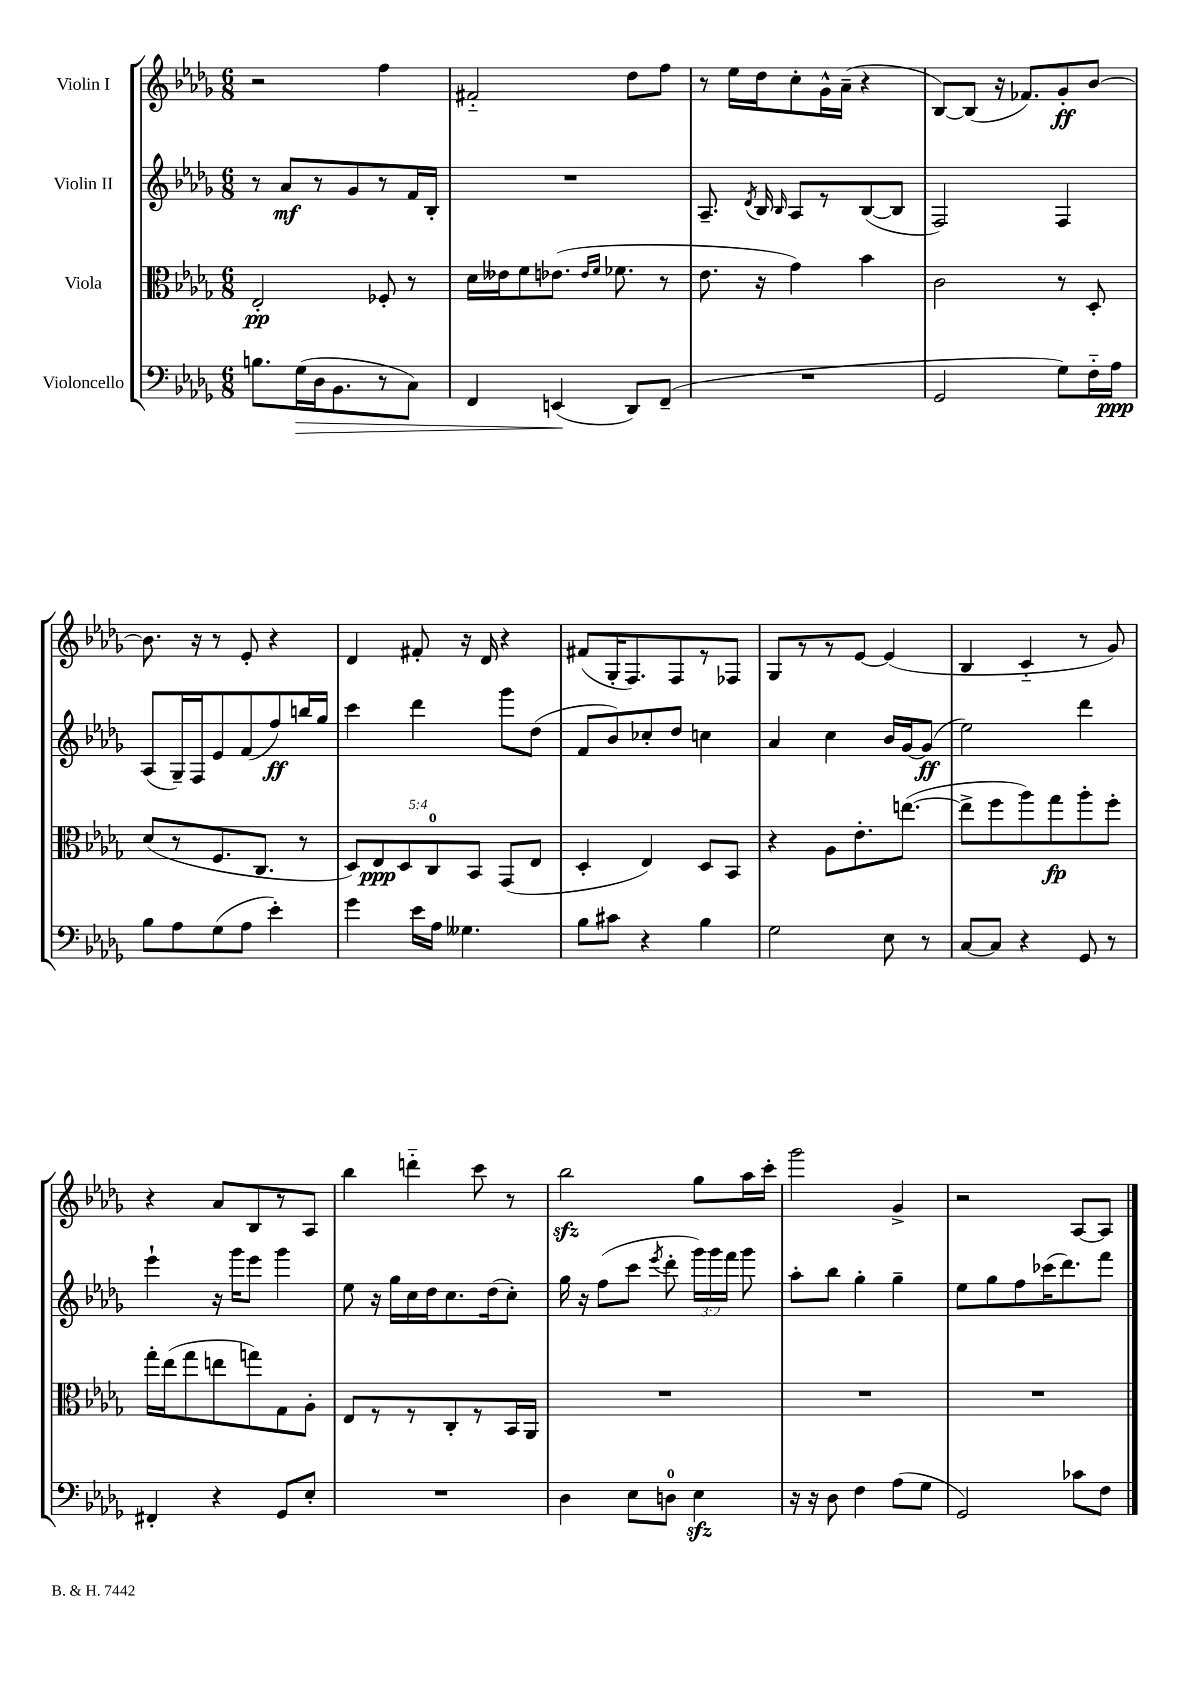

**kern	**kern	**kern	**kern
*staff4	*staff3	*staff2	*staff1
*clefF4	*clefC3	*clefG2	*clefG2
*k[b-e-a-d-g-]	*k[b-e-a-d-g-]	*k[b-e-a-d-g-]	*k[b-e-a-d-g-]
*M6/8	*M6/8	*M6/8	*M6/8
8.B	2E-'	8r	2r
.	.	8a-	.
(16G-	.	.	.
16D-	.	8r	.
8.BB-	.	.	.
.	.	8g-	.
8r	8F-'	8r	4ff
8C)	8r	16f	.
.	.	16B-'	.
=	=	=	=
4FF	16d-	2.r	2f#'~
.	16e--	.	.
.	8f	.	.
(4EE	(8.e-	.	.
.	16qqe-	.	.
.	16qqf	.	.
.	8.f-	.	.
8DD-)	.	.	8dd-
(8FF~	8r	.	8ff
=	=	=	=
2.r	8.e-	8.A-~	8r
.	.	.	16ee-
.	.	8qd-	.
.	16r	16B-	16dd-
.	.	16qqB-	.
.	4g-)	8A-	8cc'
.	.	8r	16g-^^
.	.	.	(16a-~
.	4b-	([8B-	4r
.	.	8B-]	.
=	=	=	=
2GG-	2c	2F)	[8B-)
.	.	.	(8B-]
.	.	.	16r
.	.	.	8.f-)
8G-)	8r	4F	8g-'
16F'~	8D-'	.	[8b-
16A-	.	.	.
=	=	=	=
8B-	(8d-	(8A-	8.b-]
8A-	8r	16G-~)	.
.	.	16F	16r
(8G-	8.F	8e-	8r
8A-	.	(8f	8e-'
.	8.C	.	.
4e-')	.	8ff)	4r
.	8r	16bb	.
.	.	16gg-	.
=	=	=	=
4g-	10D-)	4ccc	4d-
.	10E-	.	.
.	10D-	.	.
16e-	.	4ddd-	8f#'
.	10C	.	.
16A-	.	.	.
4.G--	.	.	16r
.	10BB-	.	.
.	.	.	16d-
.	(8GG-	8ggg-	4r
.	8E-	(8dd-	.
=	=	=	=
8B-	4D-'	8f	(8f#
8c#	.	8b-)	16G-'
.	.	.	8.F)
4r	4E-)	8cc-'	.
.	.	8dd-	8F
4B-	8D-	4cc	8r
.	8BB-	.	8F-
=	=	=	=
2G-	4r	4a-	8G-
.	.	.	8r
.	8A-	4cc	8r
.	8.e-'	.	[8e-
8E-	.	16b-	(4e-]
.	([8.ee	[16g-	.
8r	.	(8g-]	.
=	=	=	=
[8C	8ee^]	2ee-)	4B-
8C]	8ff	.	.
4r	8aa-)	.	4c'~
.	8gg-	.	.
8GG-	8aa-'	4ddd-	8r
8r	8ff'	.	8g-)
=	=	=	=
4FF#'	16gg-'	4eee-`	4r
.	(16ee-	.	.
.	8gg-	.	.
4r	8ee	16r	8a-
.	.	16ggg-	.
.	8gg)	8eee-	8B-
8GG-	8G-	4ggg-	8r
8E-'	8A-'	.	8A-
=	=	=	=
2.r	8E-	8ee-	4bb-
.	8r	16r	.
.	.	16gg-	.
.	8r	16cc	4ddd'~
.	.	16dd-	.
.	8C'	8.cc	.
.	8r	.	8ccc
.	.	(16dd-	.
.	16BB-	8cc')	8r
.	16AA-	.	.
=	=	=	=
4D-	2.r	16gg-	2bb-
.	.	16r	.
.	.	(8ff	.
8E-	.	8ccc	.
.	.	8qeee-	.
8D	.	8ddd-'	.
4E-	.	24ggg-)	8gg-
.	.	24ggg-	.
.	.	24fff	.
.	.	8ggg-	16aa-
.	.	.	16ccc'
=	=	=	=
16r	2.r	8aa-'	2ggg-
16r	.	.	.
8D-	.	8bb-	.
4F	.	4gg-'	.
(8A-	.	4gg-~	4g-^
8G-	.	.	.
=	=	=	=
2GG-)	2.r	8ee-	2r
.	.	8gg-	.
.	.	8ff	.
.	.	(16ccc-	.
.	.	8.ddd-)	.
8c-	.	.	[8A-
8F	.	8fff	8A-]
==	==	==	==
*-	*-	*-	*-
